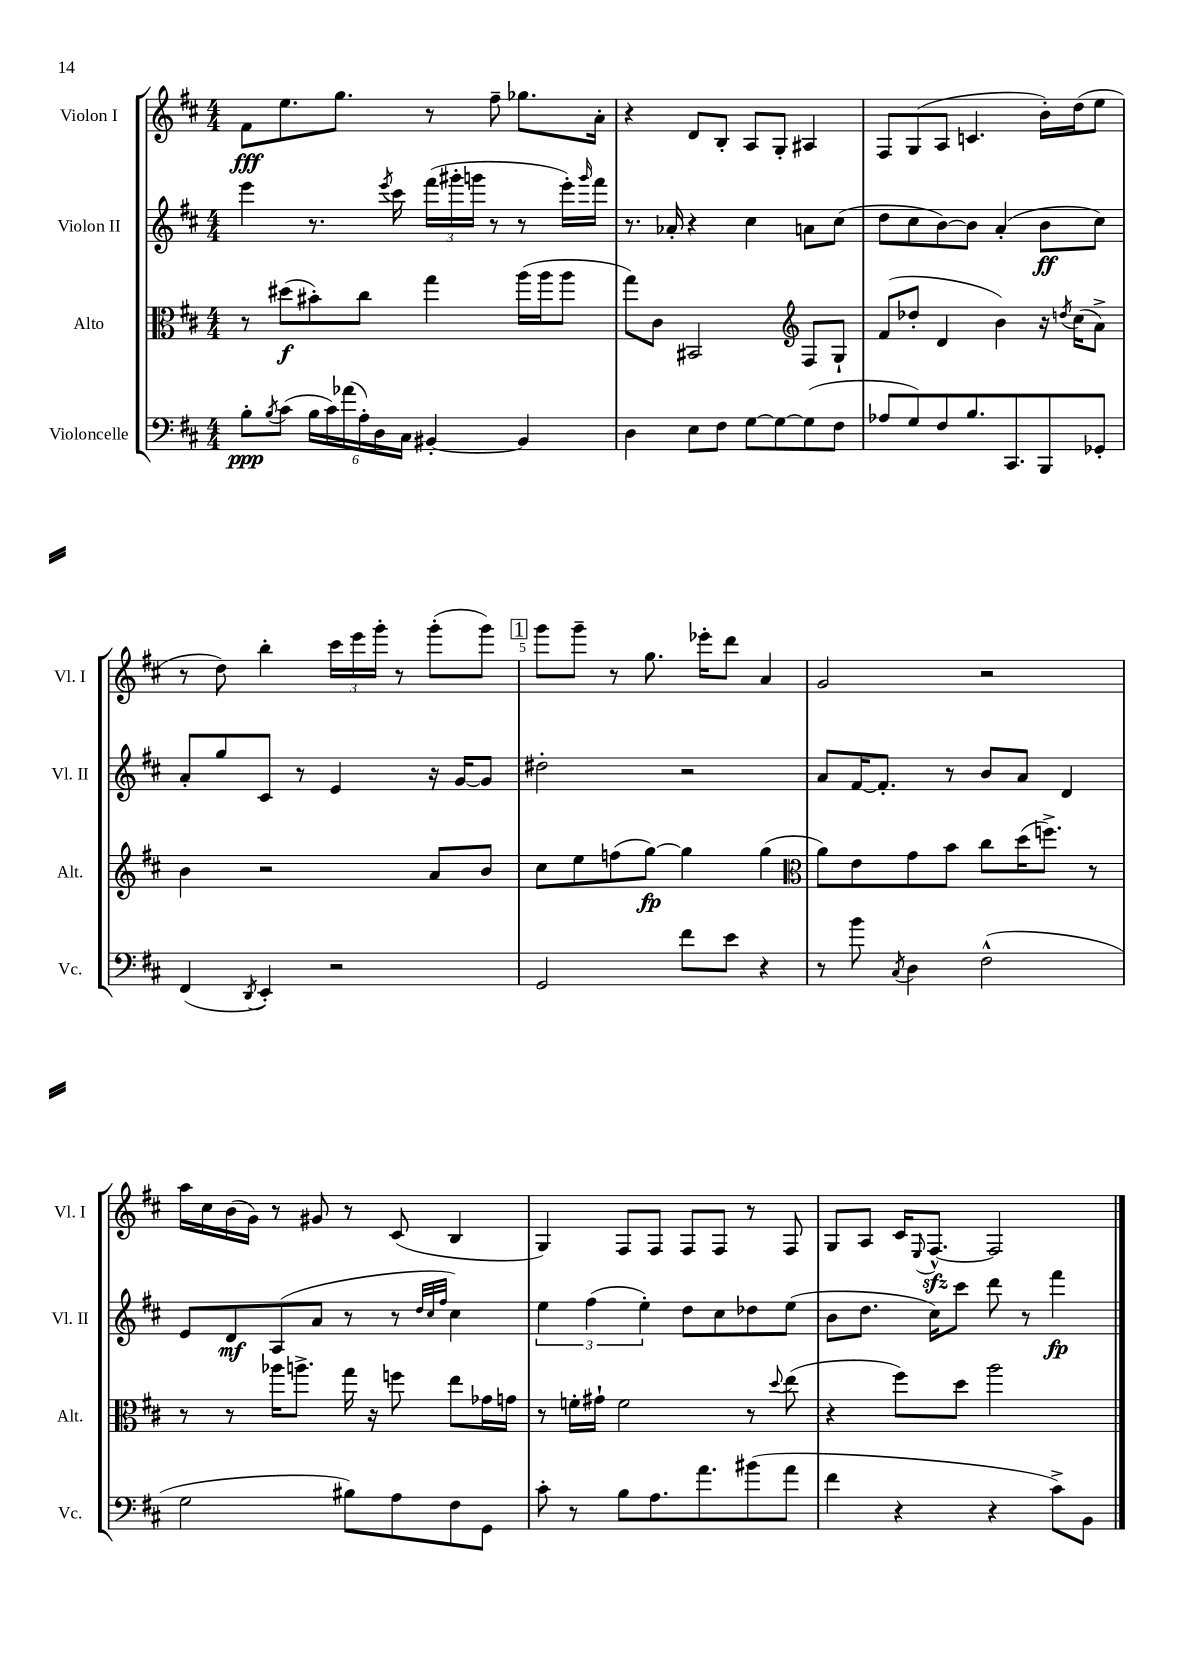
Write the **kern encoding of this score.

**kern	**dynam	**kern	**dynam	**kern	**dynam	**kern	**dynam
*part4	*part4	*part3	*part3	*part2	*part2	*part1	*part1
*staff4	*staff4	*staff3	*staff3	*staff2	*staff2	*staff1	*staff1
*I"Violoncelle	*	*I"Alto	*	*I"Violon II	*	*I"Violon I	*
*I'Vc.	*	*I'Alt.	*	*I'Vl. II	*	*I'Vl. I	*
*clefF4	*	*clefC3	*	*clefG2	*	*clefG2	*
*k[f#c#]	*	*k[f#c#]	*	*k[f#c#]	*	*k[f#c#]	*
*M4/4	*	*M4/4	*	*M4/4	*	*M4/4	*
=1	=1	=1	=1	=1	=1	=1	=1
8B'\L	ppp	8r	.	4eee\	.	8f#\L	fff
8qB/	.	.	.	.	.	.	.
(8c#\J	.	(8dd#X\L	f	.	.	8.ee\	.
24B\LL	.	8b#X'\)	.	8.r	.	.	.
24c#\)	.	.	.	.	.	.	.
.	.	.	.	.	.	8.gg\J	.
(24a-X\	.	.	.	.	.	.	.
24A'\)	.	8cc#\J	.	.	.	.	.
24D\	.	.	.	.	.	.	.
.	.	.	.	8qeee/	.	.	.
.	.	.	.	16ccc#\	.	.	.
24C#\JJ	.	.	.	.	.	.	.
[4BB#X'/	.	4gg\	.	(24fff#\LL	.	8r	.
.	.	.	.	24ggg#X'\	.	.	.
.	.	.	.	24gggn\JJ	.	.	.
.	.	.	.	8r	.	8ff#~\	.
4BB#/]	.	(16aa\LL	.	8r	.	8.gg-X\L	.
.	.	16aa\J	.	.	.	.	.
.	.	8aa\J	.	16eee'\LL)	.	.	.
.	.	.	.	16qqggg/	.	.	.
.	.	.	.	16fff#\JJ	.	16a'\Jk	.
=2	=2	=2	=2	=2	=2	=2	=2
4D\	.	8gg\L)	.	8.r	.	4r	.
.	.	8c#\J	.	.	.	.	.
.	.	.	.	16a-X'/	.	.	.
8E\L	.	2BB#X/	.	4r	.	8d/L	.
8F#\J	.	.	.	.	.	8B'/J	.
[8G\L	.	.	.	4cc#\	.	8A/L	.
8G\_	.	.	.	.	.	8G'/J	.
*	*	*clefG2	*	*	*	*	*
(8G\]	.	8F#/L	.	8an\L	.	4A#X/	.
8F#\J	.	8G`/J	.	(8cc#\J	.	.	.
=3	=3	=3	=3	=3	=3	=3	=3
8A-X/L	.	(8f#/L	.	8dd\L	.	8F#/L	.
8G/)	.	8dd-X'/J	.	8cc#\	.	(8G/	.
8F#/	.	4d/	.	[8b\)	.	8A/J	.
8.B/	.	.	.	8b\J]	.	4.cn/	.
.	.	4b\)	.	(4a'/	.	.	.
8.CC#/	.	.	.	.	.	.	.
8BBB/	.	16r	.	8b\L	ff	16b'\LL)	.
.	.	8qddn/	.	.	.	.	.
.	.	(16cc#\KL	.	.	.	(16dd\J	.
8GG-X'/J	.	8a^\J)	.	8cc#\J)	.	8ee\J	.
!!LO:LB:g=z
=4	=4	=4	=4	=4	=4	=4	=4
(4FF#/	.	4b\	.	8a'/L	.	8r	.
.	.	.	.	8gg/	.	8dd\)	.
8qDD/	.	.	.	.	.	.	.
4EE'/)	.	2r	.	8c#/J	.	4bb'\	.
.	.	.	.	8r	.	.	.
2r	.	.	.	4e/	.	24ccc#\LL	.
.	.	.	.	.	.	24eee\	.
.	.	.	.	.	.	24ggg'\JJ	.
.	.	.	.	.	.	8r	.
.	.	8a/L	.	16r	.	(8ggg'\L	.
.	.	.	.	[16g/KL	.	.	.
.	.	8b/J	.	8g/J]	.	8ggg\J)	.
!!LO:REH:place=s1:t=1
=5	=5	=5	=5	=5	=5	=5	=5
2GG/	.	8cc#\L	.	2dd#X'\	.	8ggg\L	.
.	.	8ee\	.	.	.	8ggg~\J	.
.	.	(8ffn\	.	.	.	8r	.
.	.	[8gg\J)	fp	.	.	8.gg\	.
8f#\L	.	4gg\]	.	2r	.	.	.
.	.	.	.	.	.	16eee-X'\KL	.
8e\J	.	.	.	.	.	8ddd\J	.
4r	.	(4gg\	.	.	.	4a/	.
=6	=6	=6	=6	=6	=6	=6	=6
*	*	*clefC3	*	*	*	*	*
8r	.	8a\L)	.	8a/L	.	2g/	.
8b\	.	8e\	.	[16f#/K	.	.	.
.	.	.	.	8.f#'/J]	.	.	.
8qC#/	.	.	.	.	.	.	.
4D\	.	8g\	.	.	.	.	.
.	.	8b\J	.	8r	.	.	.
(2F#^^\	.	8cc#\L	.	8b/L	.	2r	.
.	.	(16dd\K	.	8a/J	.	.	.
.	.	8.ffn^\J)	.	.	.	.	.
.	.	.	.	4d/	.	.	.
.	.	8r	.	.	.	.	.
!!LO:LB:g=z
=7	=7	=7	=7	=7	=7	=7	=7
2G\	.	8r	.	8e/L	.	16aa\LL	.
.	.	.	.	.	.	16cc#\	.
.	.	8r	.	8d/	mf	(16b\	.
.	.	.	.	.	.	16g\JJ)	.
.	.	16aa-X\KL	.	(8A/	.	8r	.
.	.	8.aan^\J	.	.	.	.	.
.	.	.	.	8a/J	.	8g#X/	.
8B#X\L)	.	16gg\	.	8r	.	8r	.
.	.	16r	.	.	.	.	.
8A\	.	8ffn\	.	8r	.	(8c#/	.
.	.	.	.	32qqdd/LLL	.	.	.
.	.	.	.	32qqcc#/	.	.	.
.	.	.	.	32qqff#/JJJ	.	.	.
8F#\	.	8ee\L	.	4cc#\)	.	4B/	.
8GG\J	.	16g-X\L	.	.	.	.	.
.	.	16gn\JJ	.	.	.	.	.
=8	=8	=8	=8	=8	=8	=8	=8
8c#'\	.	8r	.	6ee\	.	4G/)	.
8r	.	16fn'\LL	.	.	.	.	.
.	.	.	.	(6ff#\	.	.	.
.	.	16g#X`\JJ	.	.	.	.	.
8B\L	.	2f\	.	.	.	8F#/L	.
.	.	.	.	6ee'\)	.	.	.
8.A\	.	.	.	.	.	8F#/J	.
.	.	.	.	8dd\L	.	8F#/L	.
8.a\	.	.	.	.	.	.	.
.	.	.	.	8cc#\	.	8F#/J	.
(8b#X\	.	8r	.	8dd-X\	.	8r	.
.	.	8qqdd/	.	.	.	.	.
8a\J	.	(8ee\	.	(8ee\J	.	8F#/	.
=9	=9	=9	=9	=9	=9	=9	=9
4f#\	.	4r	.	8b\L	.	8G/L	.
.	.	.	.	8.dd\J	.	8A/J	.
4r	.	8ff#\L)	.	.	.	16c#/KL	.
.	.	.	.	.	.	8qqE/	.
.	.	.	.	16cc#\KL)	.	[8.F#zz^^/J	.
.	.	8dd\J	.	8ccc#\J	.	.	.
4r	.	2aa\	.	8ddd\	.	2F#/]	.
.	.	.	.	8r	.	.	.
8c#^\L)	.	.	.	4fff#\	fp	.	.
8BB\J	.	.	.	.	.	.	.
==	==	==	==	==	==	==	==
*-	*-	*-	*-	*-	*-	*-	*-
